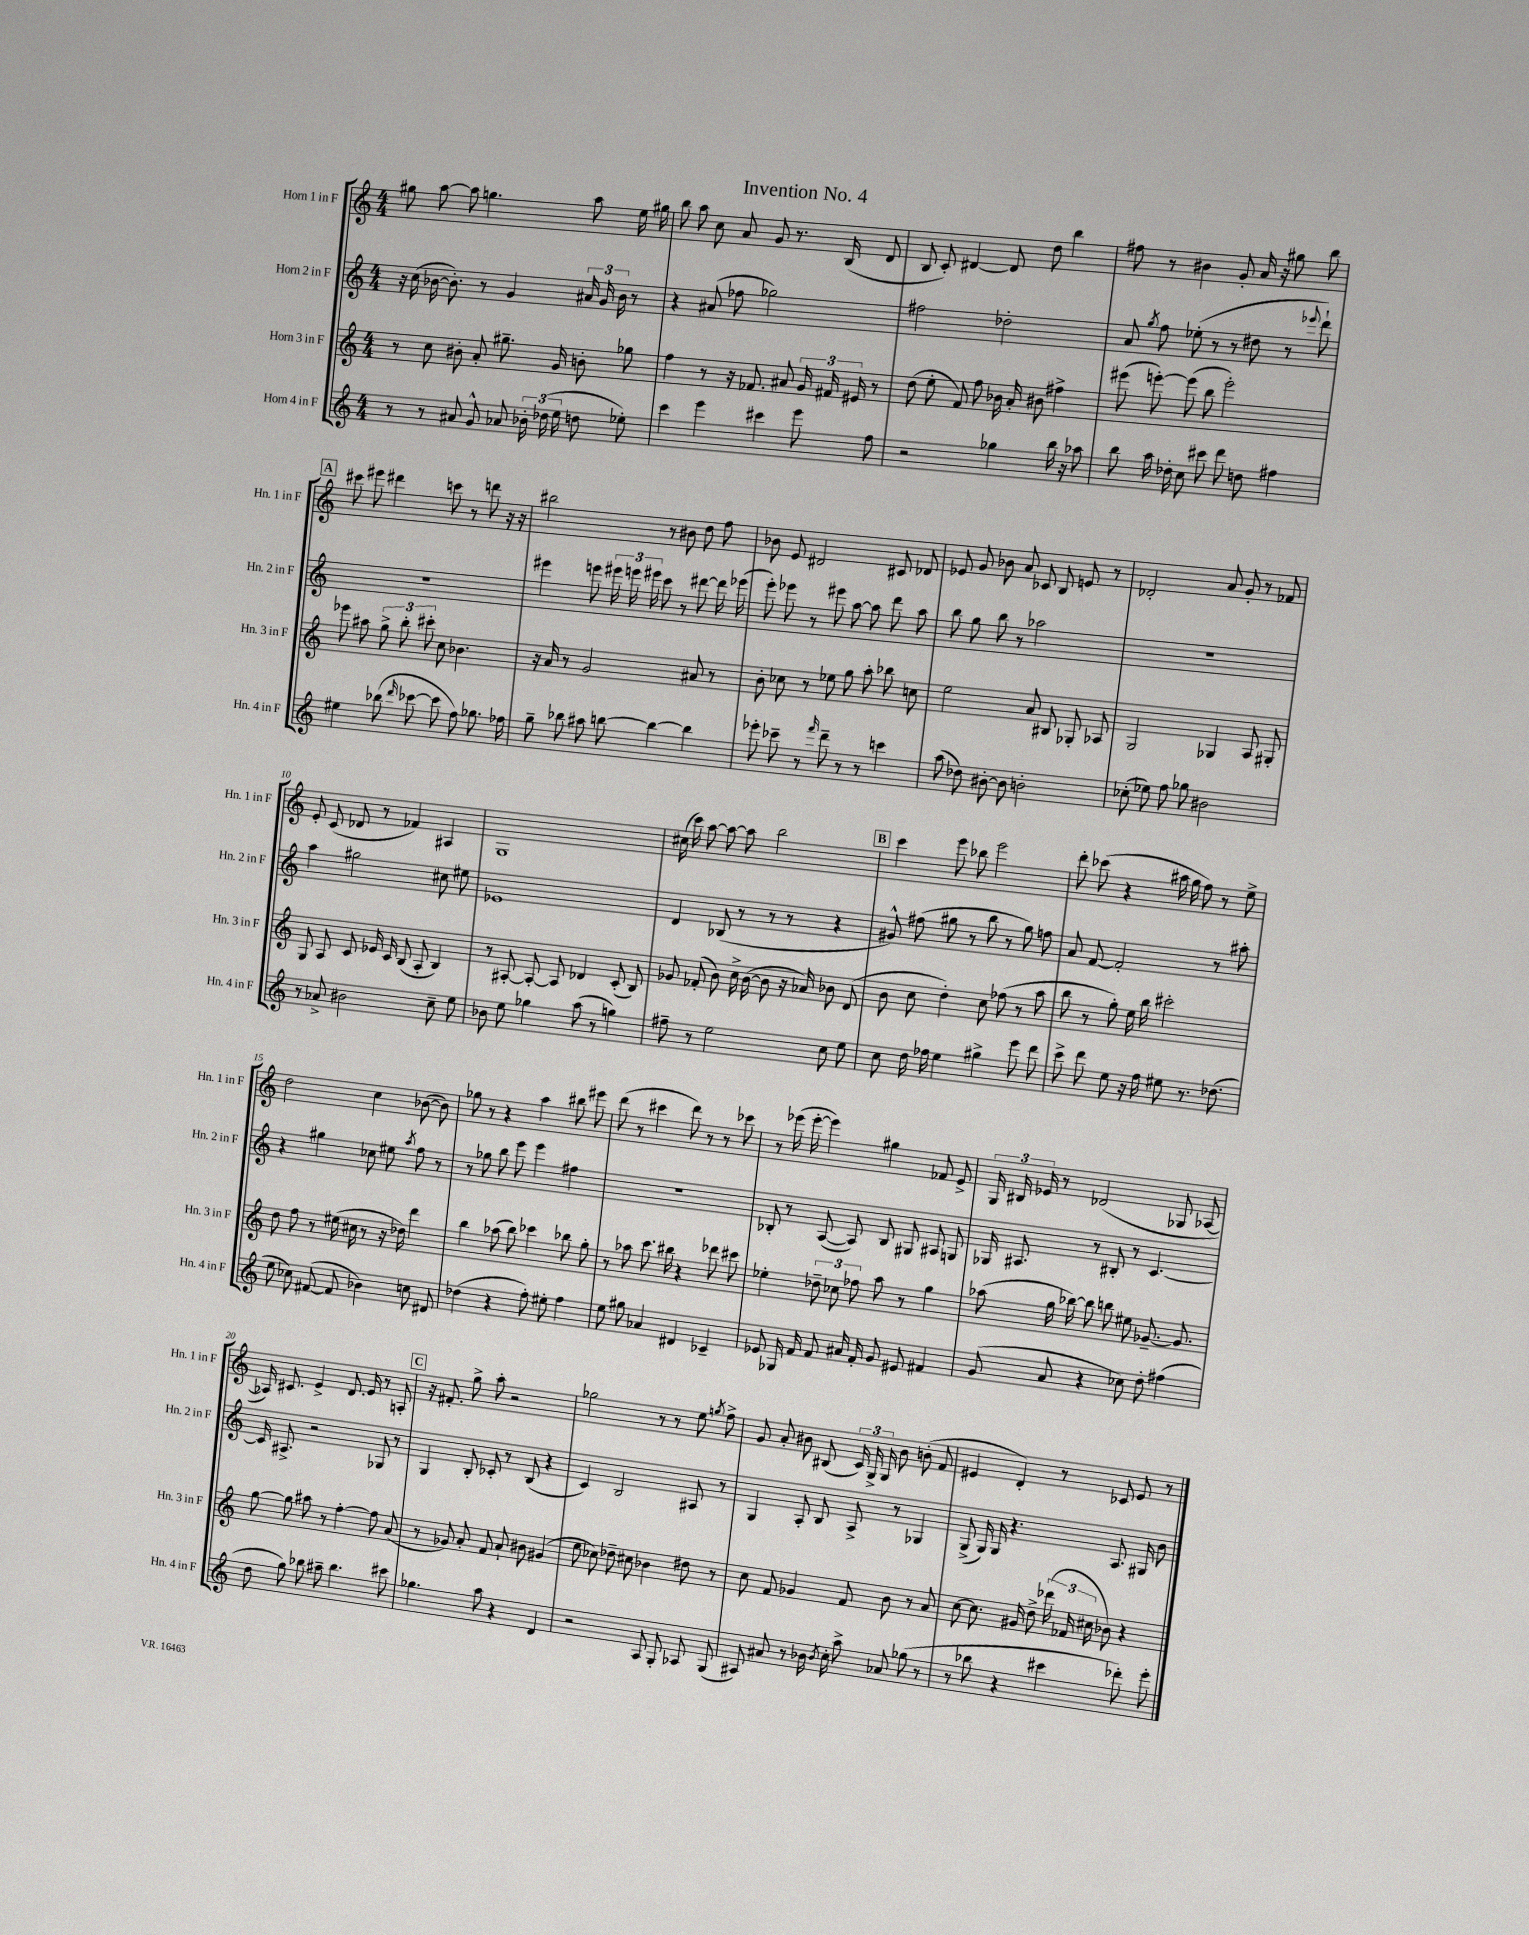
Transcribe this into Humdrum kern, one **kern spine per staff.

**kern	**kern	**kern	**kern
*part4	*part3	*part2	*part1
*staff4	*staff3	*staff2	*staff1
*I"Horn 4 in F	*I"Horn 3 in F	*I"Horn 2 in F	*I"Horn 1 in F
*I'Hn. 4 in F	*I'Hn. 3 in F	*I'Hn. 2 in F	*I'Hn. 1 in F
*clefG2	*clefG2	*clefG2	*clefG2
*k[]	*k[]	*k[]	*k[]
*M4/4	*M4/4	*M4/4	*M4/4
=1	=1	=1	=1
8r	8r	16r	8gg#X\
.	.	(16cc\	.
8r	8cc\	[16b-X\	[8aa\
.	.	8.b-'\])	.
8a#X/	8b#X'\	.	8aa\]
8g^^/	8a'/	8r	4.ggn\
8a-X/	8.gg#X~\	4g/	.
24b-X'\	.	.	.
(24dd-X\	.	.	.
.	16g/	.	.
24ee\	.	.	.
8ddn\	8bn'\	24a#X/	8aa\
.	.	24g/	.
.	.	24b-\	.
8ee-X'\)	8gg-X\	8r	16ee\
.	.	.	16gg#X\
=2	=2	=2	=2
4ccc\	4ff\	4r	8bb\
.	.	.	8aa\
4eee\	8r	(8a#X/	8cc\
.	16r	8ff-X\	8a/
.	8.f-X/	.	.
4ccc#X\	.	2gg-X\)	8g/
.	8a#X/	.	8.r
8eee\	24g/	.	.
.	24f#X/	.	.
.	.	.	(16B/
.	24e#X/	.	.
8ff\	8r	.	8d/
=3	=3	=3	=3
2r	(8dd\	2ff#X\	8B/
.	8ee'\	.	8c'/)
.	8f/)	.	[4d#X/
.	8ff\	.	.
4gg-X\	16b-X\	2dd-X'\	8d#/]
.	16a'/	.	.
.	8b#X\	.	8dd\
16bb\	4ff#X^\	.	4bb\
16r	.	.	.
8aa-X\	.	.	.
=4	=4	=4	=4
8bb\	(8eee#X\	8a/	8ff#X\
.	.	8qgg/	.
16aa\	[8eeen'\)	8ff\	8r
16dd-X'\	.	.	.
8cc\	(8eee\]	(8ee-X'\	4b#X\
8ccc#X\	8bb\	8r	.
8ddd\	2eee'\)	8r	8g'/
8ddn\	.	8dd#X\	16a/
.	.	.	16r
4ff#X\	.	8r	8gg#X\
.	.	8qqeee-X/	.
.	.	8ddd`\)	8bb\
!!LO:LB:g=z
!!LO:REH:place=s1:t=A
=5	=5	=5	=5
4ee#X\	8eee-X\	1r	8ccc#X\
.	8aa#X\	.	8eee#X\
(8bb-X\	12gg^\	.	4ddd#X\
.	12bb'\	.	.
16qqddd/	.	.	.
[8ccc-X\	.	.	.
.	12ccc#X'\	.	.
8ccc-\]	8cc\	.	8cccn\
8ff\)	4.b-X\	.	8r
8.gg-X\	.	.	8dddn\
.	.	.	16r
16ff-X\	.	.	16r
=6	=6	=6	=6
8gg~\	16r	4eee#X\	2bb#X\
.	16a/	.	.
8bb-X\	8r	.	.
8aa#X\	2g/	8eeen\	.
[8bbn\	.	24eee#X\	.
.	.	24eeen\	.
.	.	24eee#X\	.
4bb\_	.	8ccc\	8r
.	.	8r	8b#X\
4bb\]	8a#X/	[8ddd#X\	8dd\
.	8r	16ddd#\]	8ff\
.	.	(16eee-X\	.
=7	=7	=7	=7
8eee-X'\	8b'\	8eee'\)	8b-X\
8ccc-X~\	8cc-X\	8eee-X\	8e/
8r	8r	8r	2d#X/
16qqfff/	.	.	.
8ddd~\	8ee-X\	8eee#X\	.
8r	8gg\	[8aa\	.
8r	8aa'\	8aa\]	.
4cccn\	8bb-X\	8ddd\	8c#X/
.	8ccn\	8aa\	8d-X/
=8	=8	=8	=8
(8aa\	2ee\	8bb\	8e-X/
8dd-X\)	.	8gg\	8g/
[8b#X'\	.	8bb\	8b-X\
8b#\]	.	8r	8a/
2bn'\	8a/	2aa-X\	8c-X/
.	8B#X/	.	8B/
.	8G-X'/	.	8en/
.	8A-X/	.	8r
=9	=9	=9	=9
(8cc-X'\	2G/	1r	2d-X'/
8ee-X\)	.	.	.
8ff\	.	.	.
8gg-X\	.	.	.
2b#X\	4G-X/	.	8a/
.	.	.	8g'/
.	8A/	.	8r
.	8G#X'/	.	8f-X/
!!LO:LB:g=z
=10	=10	=10	=10
8r	8G/	4aa\	8e'/
8a-X^/	8A/	.	(8c/
2b#X\	8c/	2gg#X\	8d-X/
.	16e-X/	.	8r
.	16c/	.	.
.	(8B/	.	4f-X/)
.	8A'/	.	.
8cc~\	4B/)	8cc#X\	4A#X/
8ee\	.	8ee#X\	.
=11	=11	=11	=11
8b-X\	8r	1e-X	1G
8ee\	[8A#X'/	.	.
4gg-X\	8A#'/_	.	.
.	8A#/]	.	.
(8aa\	4d-X/	.	.
8r	.	.	.
4ggn\)	(8c'/	.	.
.	8B/)	.	.
=12	=12	=12	=12
8ff#X~\	8g-X/	4d/	(16cc#X\
.	.	.	16ccc\)
8r	(8f-X'/	.	[8aa\
2ee\	8b\)	(8B-X/	8aa\_
.	16cc^\	8r	8aa\]
.	([16b\	.	.
.	8b\]	8r	2bb\
.	16r	8r	.
.	16a-X/)	.	.
8cc\	8b-X\	4r	.
8ee\	(8d/	.	.
!!LO:REH:place=s1:t=B
=13	=13	=13	=13
8cc\	8b\	8g#X^^/)	4ccc\
16dd\	8cc\	(8ff#X\	.
16ff-X\	.	.	.
4ee\	4dd'\)	8gg#X\	8eee\
.	.	8r	8bb-X\
4gg#X^\	8cc\	8bb\	2eee\
.	(8ff-X\	8r	.
8eee\	8r	8gg#\)	.
8ddd\	8aa\	8ffn\	.
=14	=14	=14	=14
8ccc^\	8bb\	8a/	8ddd'\
8ddd\	8r	[8f/	(8ccc-X\
8ee\	8gg'\)	2f'/]	4r
16r	16ee\	.	.
16ff\	16bb\	.	.
8ee#X\	2ccc#X'\	.	16aa#X\
.	.	.	16gg\
8.r	.	.	8ff\)
.	.	8r	8r
(8.dd-X\	.	.	.
.	.	8aa#X'\	8ee^\
!!LO:LB:g=z
=15	=15	=15	=15
8ee\	8dd\	4r	2dd\
8cc-X\)	8ff\	.	.
([8f#X/	8r	4gg#X\	.
8f#/]	(16ee#X\	.	.
.	16cc#X\	.	.
4b-X\)	8r	8cc-X\	4cc\
.	16r	8ee#X\	.
.	16dd-X\)	.	.
.	.	8qaa/	.
8ccn\	4ddd\	8ff\	([8b-X\
8d#X/	.	8r	8b-\])
=16	=16	=16	=16
(4dd-X\	4bb\	8r	8gg-X\
.	.	8gg-X\	8r
4r	(8aa-X\	8bb\	4r
.	8bb\)	8eee\	.
8ff'\)	4ccc-X\	4eee\	4aa\
8ee#X'\	.	.	.
4ff\	8bb-X\	4ff#X\	8bb#X\
.	8gg'\	.	8eee#X\
=17	=17	=17	=17
8ee\	8r	1r	(8ddd\
8gg#X\	8aa-X\	.	8r
4a-X/	8.ccc\	.	4ccc#X\
.	16bb#X\	.	.
4d#X/	4r	.	8ddd\)
.	.	.	8r
4c-X~/	8ddd-X\	.	8r
.	8ccc#X\	.	8ccc-X\
=18	=18	=18	=18
8e-X/	4ee-X'\	8B-X'/	8r
16G-X/	.	8r	(16eee-X\
16f/	.	.	[16eee-'\
8f/	12dd-X~\	([8A/	4eee-\])
.	12cc-X\	.	.
16a#X/	.	8A/])	.
.	12ff-X\	.	.
16f'/	.	.	.
8g/	8aa\	8B-/	4gg#X\
8e#X/	8r	8G#X/	.
4f#X/	4gg\	8A#X/	8f-X/
.	.	8Gn/	8e^/
=19	=19	=19	=19
(8g/	(8aa-X\	16G-X/	24G/
.	.	.	24B#X/
.	.	8.A#X/	.
.	.	.	24e-X/
8a/	16gg\	.	8r
.	[16bb-X\)	.	.
4r	8bb-\]	8r	(2d-X/
.	8bbn\	8B#X'/	.
8cc-X\)	8ee#X\	8r	.
8dd'\	[8.g-X~/	[4.c/	.
(4ff#X\	.	.	8G-X/
.	8.g-/]	.	.
.	.	.	[8A-X/
!!LO:LB:g=z
=20	=20	=20	=20
8dd\	[8gg\	16c/]	16A-X/])
.	.	8.A#X^/	8.c#X/
8gg\)	8gg\]	.	.
8bb-X\	8aa#X\	2r	4e^/
8aa#X~\	8r	.	.
4.bb-\	[4ff'\	.	8.d/
.	.	.	16e/
.	8ff\]	8G-X/	8r
8ccc#X\	(8a/	8r	8An'/
!!LO:REH:place=s1:t=C
=21	=21	=21	=21
4.gg-X\	8r	4G/	16r
.	.	.	8.f#X'/
.	8g-X/)	.	.
.	8a'/	8B'/	8gg^\
8aa\	8f/	8c-X'/	8aa'\
4r	8a`/	8r	2r
.	8b#X\	(8B/	.
4d/	(4g#X/	4r	.
=22	=22	=22	=22
2r	8ee\	4c/)	2gg-X\
.	8cc-X\)	.	.
.	8dd-X~\	2B/	.
.	8cc#X\	.	.
8A/	4b-X\	.	8r
8G'/	.	.	8r
8A-X/	8dd#X\	8A#X/	8ee\
.	.	.	8qggn/
(8G/	8r	8r	8ff^\
=23	=23	=23	=23
8A#X/)	8cc\	4G/	8g/
8a#X/	8f/	.	8a'/
8r	4g-X/	8A'/	8b#X\
16b-X\	.	8B/	(8B#X/
8qb-/	.	.	.
16cc'\	.	.	.
8aa^\	8f/	8A^/	24c/)
.	.	.	24G^/
.	.	.	24G/
8a-X/	8b\	8r	8b#\
(8gg-X\	8r	4G-X/	(8bn'\
8r	8a/	.	8f/
=24	=24	=24	=24
8r	[8cc\	(8G^/	4e#X/
8bb-X\	8.cc\]	16G/)	.
.	.	16G/	.
4r	.	4.r	4d'/)
.	16g#X/	.	.
.	8dd^\	.	.
4ccc#X\	(24ddd-X\	.	8r
.	24f-X/	.	.
.	24cc#X\	.	.
.	8b-X\)	8.A/	8c-X/
8ddd-X'\)	4r	.	8e#/
.	.	16G#X/	.
8eee'\	.	8b\	8r
==	==	==	==
*-	*-	*-	*-
